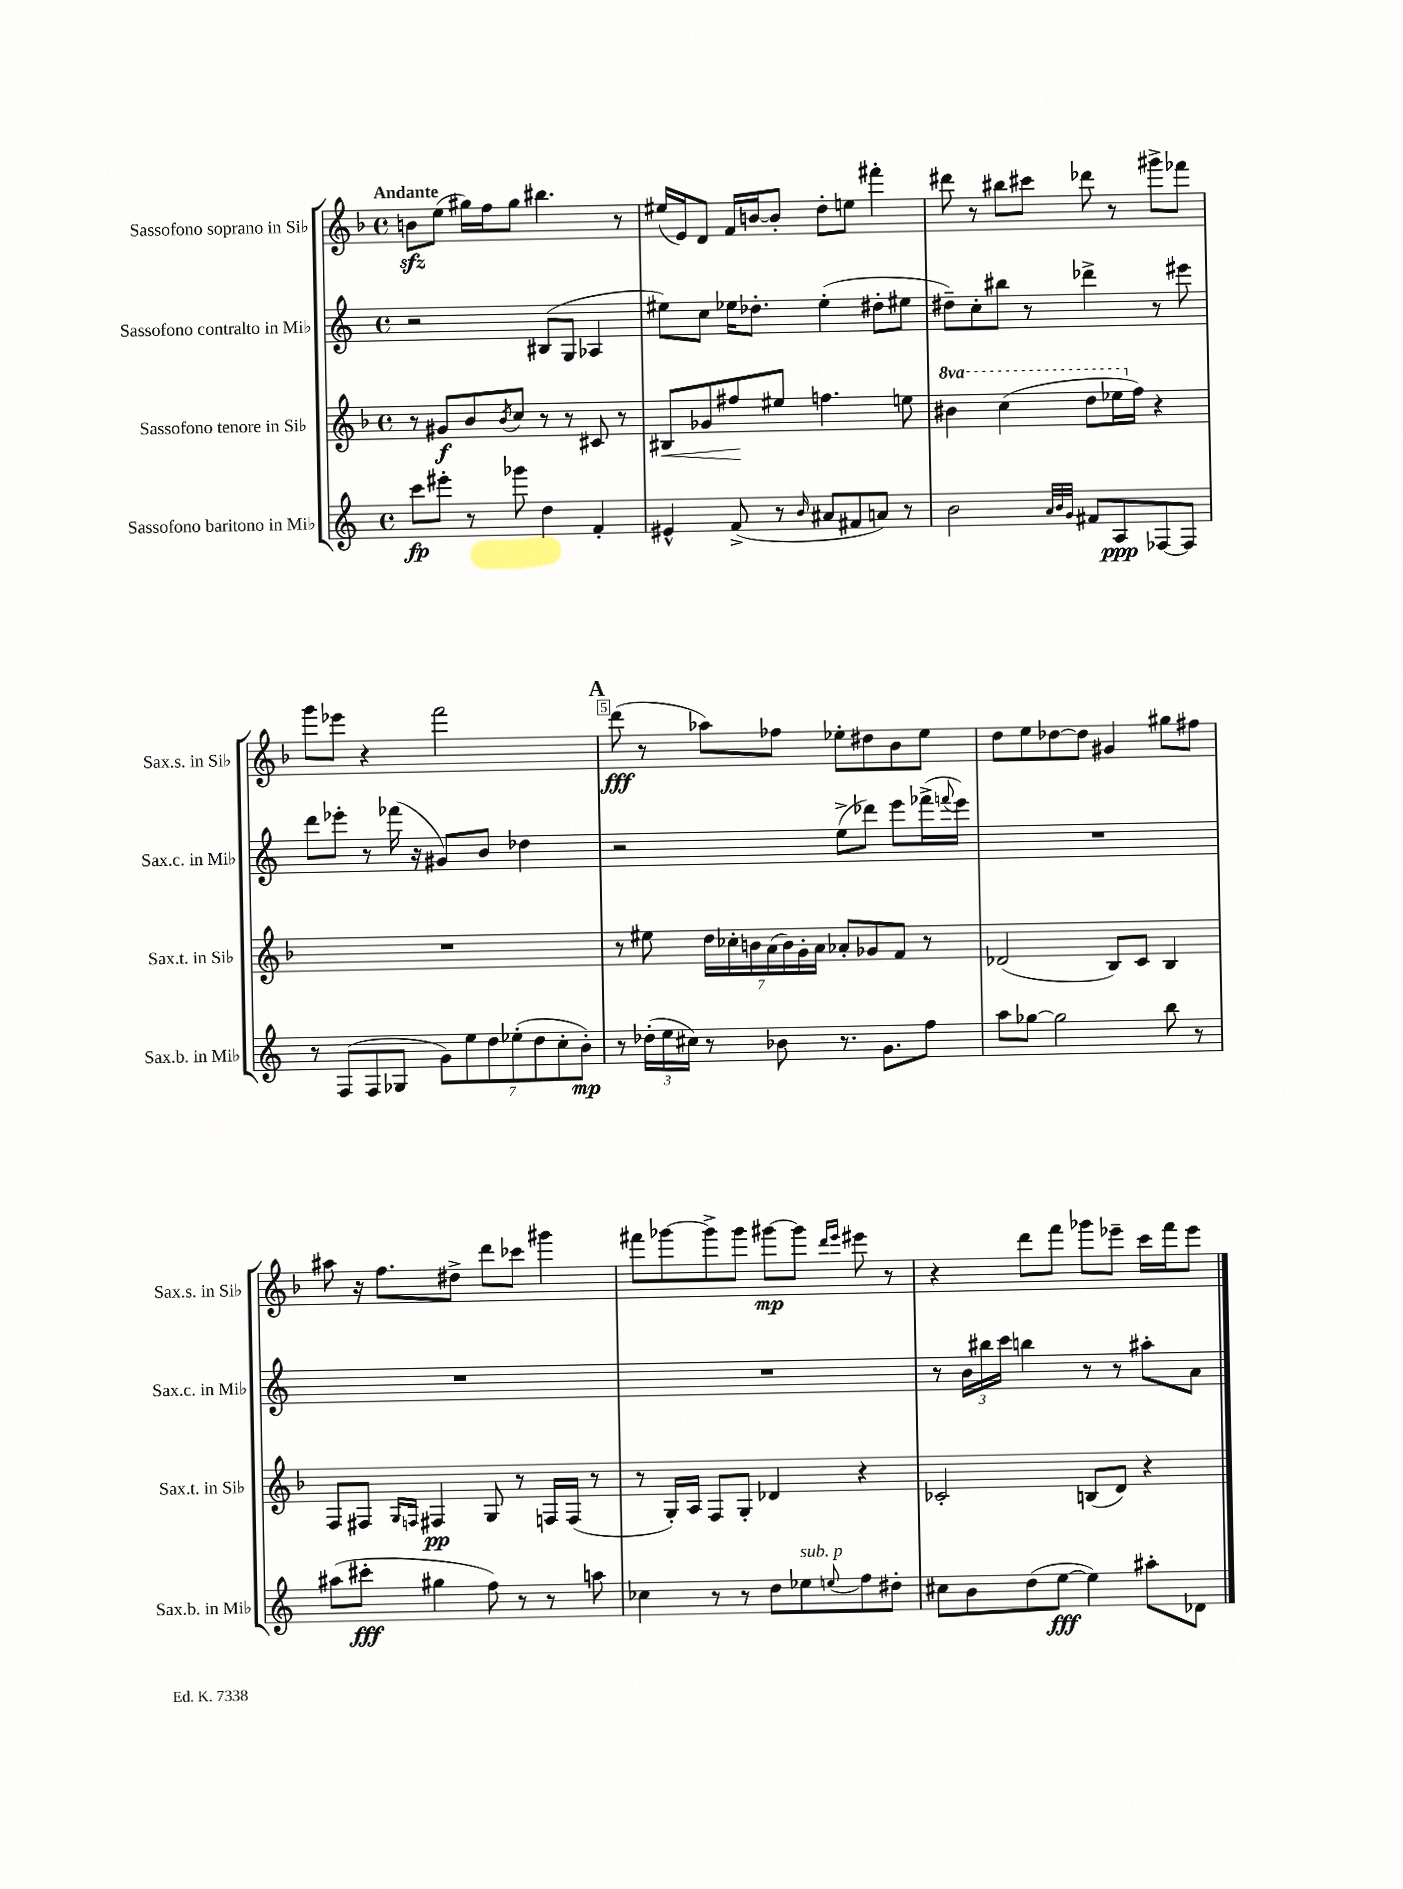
<<
\new StaffGroup <<
\new Staff = "s0" \with { instrumentName = "Sassofono soprano in Sib" shortInstrumentName = "Sax.s. in Sib" } {
    \clef treble \key f \major \defaultTimeSignature \time 4/4 \tempo "Andante"
    b'8\sfz e''8( gis''16) f''16 gis''8 bis''4. r8 |
    eis''16( e'16) d'8 f'16 b'16~ b'8-. d''8-. e''8 fis'''4-. |
    dis'''8 r8 bis''8 cis'''8 des'''8 r8 gis'''8-> fes'''8 |
    g'''8 ees'''8 r4 f'''2 |
    \mark \markup { \bold "A" } d'''8\fff( r8 aes''8) fes''8 ees''8-. dis''8 bes'8 ees''8 |
    d''8 e''8 des''8~ des''8 gis'4 gis''8 fis''8 |
    ais''8 r16 f''8. dis''8-> d'''8 ces'''8 gis'''4 |
    fis'''8 ges'''8~ ges'''8-> ges'''8 gis'''8~\mp gis'''8 \grace { d'''16 e'''16 } eis'''8 r8 |
    r4 d'''8 f'''8 ges'''8 ees'''8-- c'''16 f'''16 ees'''8 \bar "|." |
}
\new Staff = "s1" \with { instrumentName = "Sassofono contralto in Mib" shortInstrumentName = "Sax.c. in Mib" } {
    \clef treble \key c \major \defaultTimeSignature \time 4/4
    r2 bis8( g8 aes4 |
    eis''8) c''8 ees''16 des''8.-. ees''4-.( dis''8-. eis''8 |
    dis''8--) c''8-. bis''8 r8 des'''4-> r8 eis'''8 |
    d'''8 ees'''8-. r8 fes'''16( r16 gis'8) b'8 des''4 |
    \mark \markup { \bold "A" } r2 e''8->( des'''8) e'''8 fes'''16->( \appoggiatura { f'''8 } e'''16) |
    R1 |
    R1 |
    R1 |
    r8 \tuplet 3/2 { b'16 bis''16 c'''16 } b''4 r8 r8 ais''8-. a'8 \bar "|." |
}
\new Staff = "s2" \with { instrumentName = "Sassofono tenore in Sib" shortInstrumentName = "Sax.t. in Sib" } {
    \clef treble \key f \major \defaultTimeSignature \time 4/4 \set Staff.ottavationMarkups = #ottavation-simple-ordinals
    r8 gis'8\f bes'8 \acciaccatura { bes'8 } c''8 r8 r8 cis'8 r8 |
    bis8\< ges'8 fis''8\! eis''8 f''4. e''8 |
    \ottava #1 bis''4 c'''4( d'''8 ees'''16 \ottava #0 f''16) r4 |
    R1 |
    \mark \markup { \bold "A" } r8 eis''8 \tuplet 7/4 { d''16 ces''16-. b'16 a'16( b'16) g'16-. a'16 } aes'8-. ges'8 f'8 r8 |
    des'2( bes8) c'8 bes4 |
    f8 fis8 \grace { g16 f16 } fis4\pp g8 r8 f16 f16( r8 |
    r8 g16-.) a16 f8 g8-. des'4 r4 |
    ces'2-. b8( d'8) r4 \bar "|." |
}
\new Staff = "s3" \with { instrumentName = "Sassofono baritono in Mib" shortInstrumentName = "Sax.b. in Mib" } {
    \clef treble \key c \major \defaultTimeSignature \time 4/4
    c'''8\fp eis'''8-. r8 ges'''8 d''4 f'4-. |
    eis'4-^ f'8->( r8 \grace { b'16 } ais'8 fis'8 a'8) r8 |
    b'2 \grace { a'32 b'32 g'32 } fis'8 a8\ppp fes8~ fes8 |
    r8 f8( f8 ges8 \tuplet 7/4 { g'8) e''8 d''8 ees''8-.( d''8 c''8-. b'8-.\mp) } |
    \mark \markup { \bold "A" } r8 \tuplet 3/2 { des''16-.( e''16 cis''16) } r8 bes'8 r8. g'8. f''8 |
    a''8 ges''8~ ges''2 b''8 r8 |
    ais''8( cis'''8-.\fff gis''4 f''8) r8 r8 a''8 |
    ces''4 r8 r8 d''8 ees''8^\markup { \italic "sub. p" } \appoggiatura { e''8 } f''8 dis''8-. |
    cis''8 b'8 d''8( e''8~\fff e''4) ais''8-. des'8 \bar "|." |
}
>>
>>
\layout { \context { \Score \override BarNumber.break-visibility = ##(#f #t #t) barNumberVisibility = #(every-nth-bar-number-visible 5) \override BarNumber.stencil = #(make-stencil-boxer 0.1 0.3 ly:text-interface::print) } }
